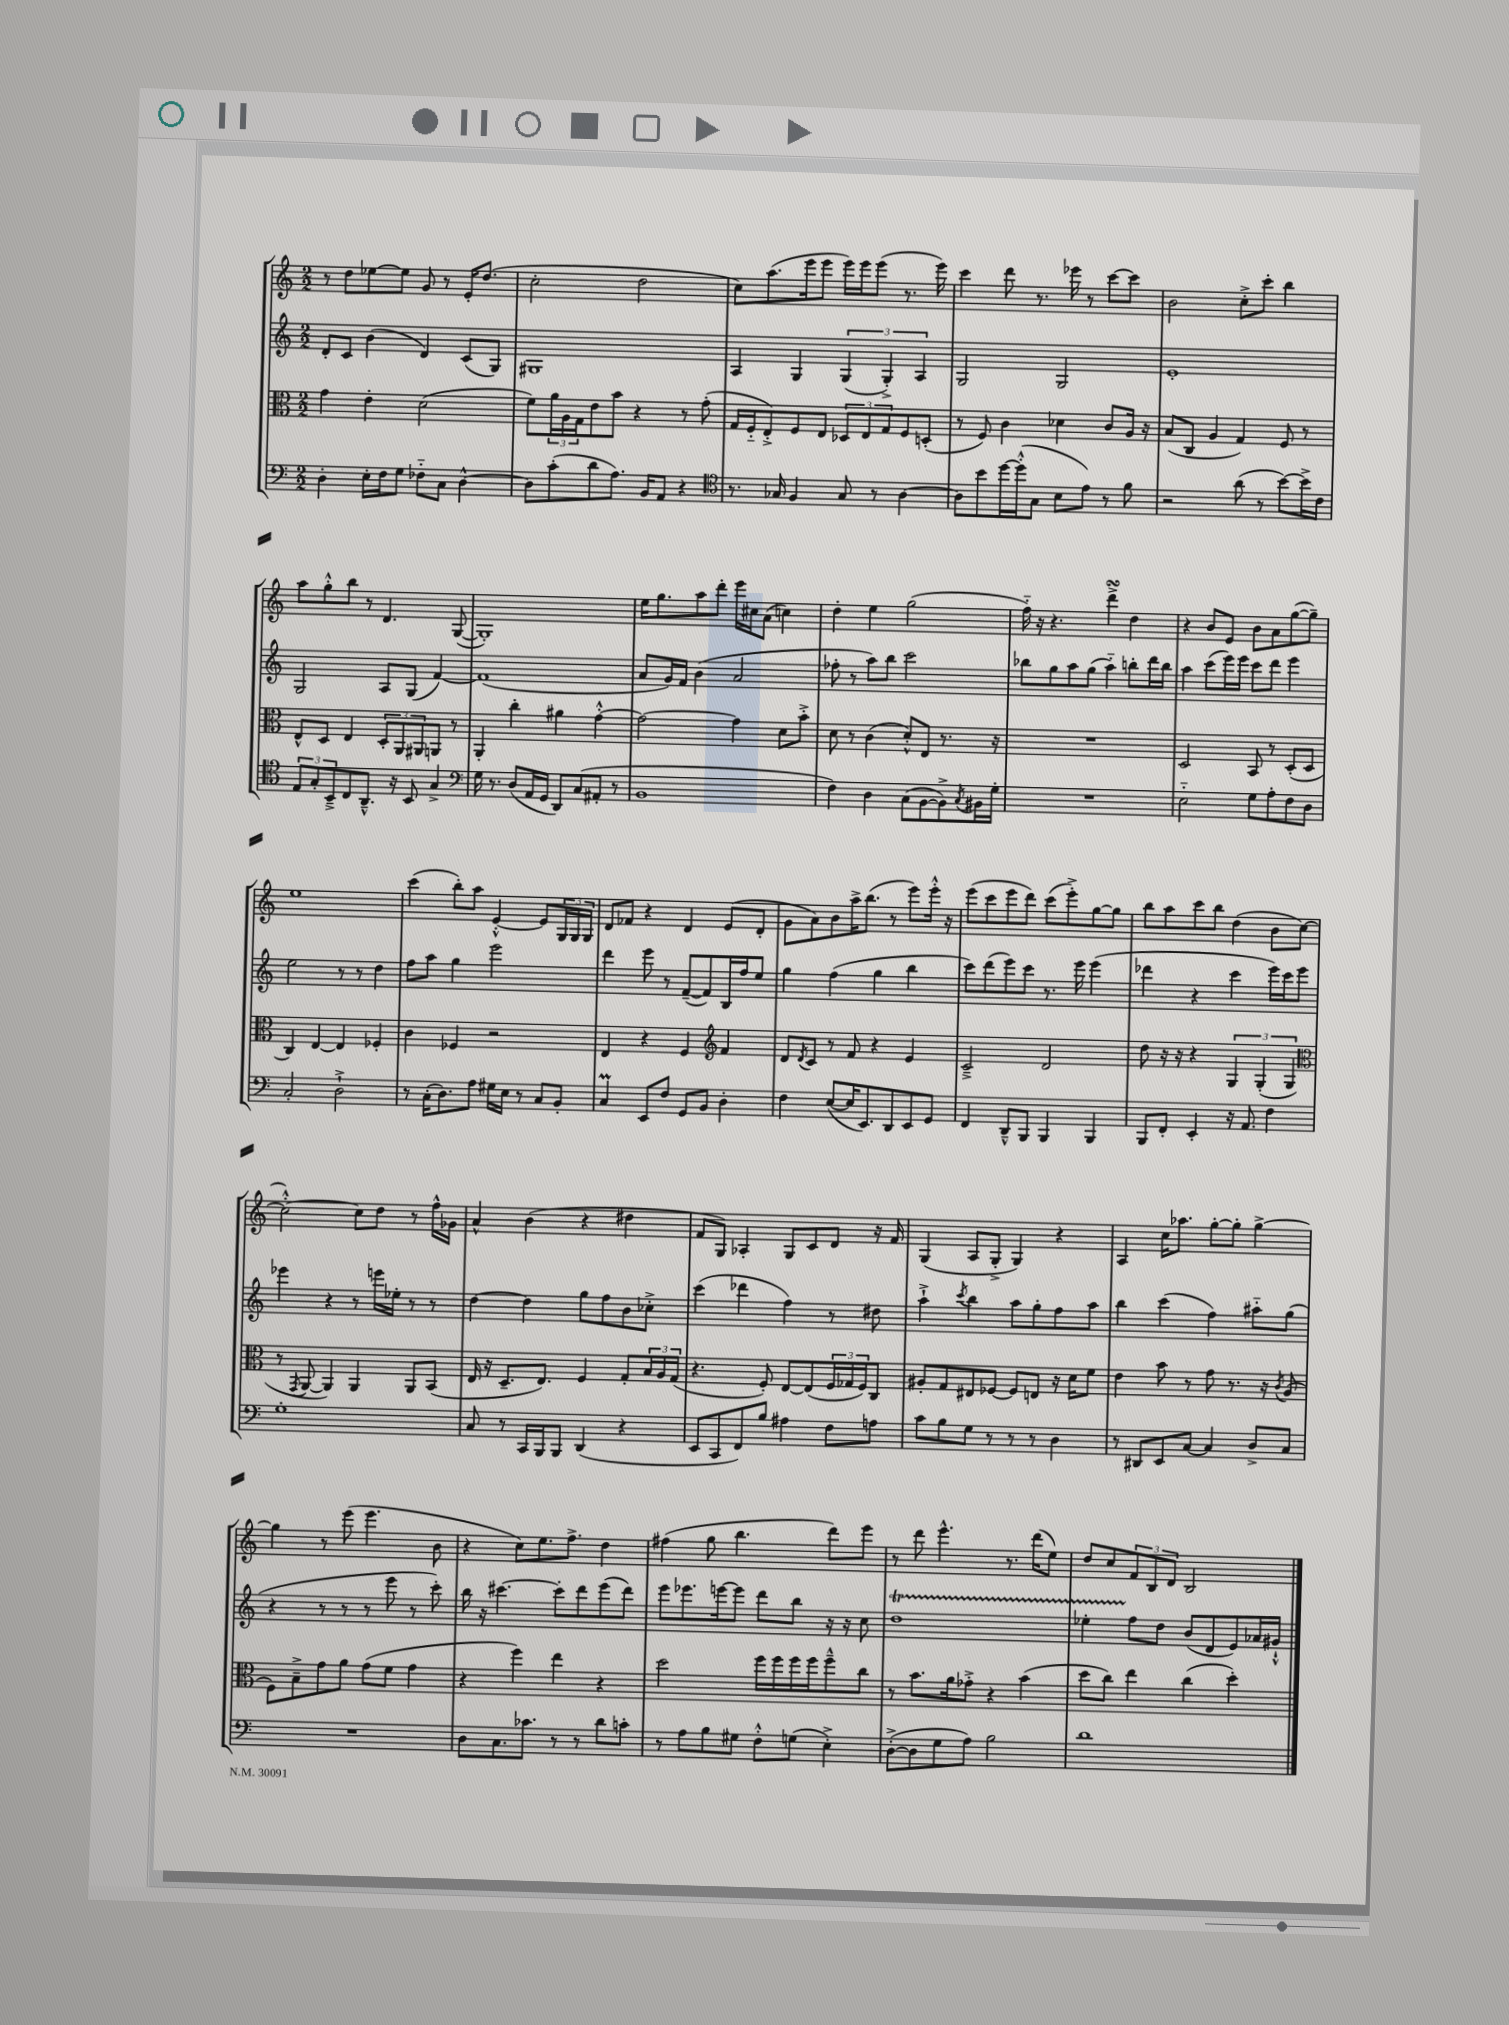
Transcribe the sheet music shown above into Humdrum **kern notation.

**kern	**kern	**kern	**kern
*staff4	*staff3	*staff2	*staff1
*clefF4	*clefC3	*clefG2	*clefG2
*k[]	*k[]	*k[]	*k[]
*M2/2	*M2/2	*M2/2	*M2/2
4D'\	4g\	8d'/L	8r
.	.	8c/J	8dd\L
16E'\LL	4e'\	(4b\	[8ee-\
16F\J	.	.	.
8G\J	.	.	8ee-\]J
8F-'~\L	(2d\	4d/)	8g/
8C\J	.	.	8r
[4D^^\	.	(8c/L	16e'/LK
.	.	.	(8.dd/J
.	.	8G/J)	.
=	=	=	=
8D\]L	8f\L)	1G#	2cc'\
(8c'\	24a\L	.	.
.	24A\	.	.
.	24G\J	.	.
8d\	8e\	.	.
8.A\J)	8b\J	.	.
.	4r	.	2dd\
16BB/LK	.	.	.
8AA/J	.	.	.
4r	8r	.	.
.	(8g'\	.	.
=	=	=	=
*clefC4	*	*	*
8.r	16G/LL	4A/	8cc\L)
.	16F'~/J	.	.
.	8E'^/)	.	(8.aa\
16G-/	.	.	.
4F/	8F/	4G/	.
.	.	.	16eee\k
.	8E/J	.	8eee\J
8G-/	12D-/L	(6G/	16eee\LL)
.	.	.	16eee\J
.	12E/	.	.
8r	.	.	(8eee\J
.	12G/	6G'^/)	.
[4A\	8F/	.	8.r
.	.	6A/	.
.	(8D'/J	.	.
.	.	.	16eee\)
=	=	=	=
8A\]L	8r	2G/	4ccc\
8b\	8F/)	.	.
[16dd\L	4c\	.	8ddd\
(16dd'^^\]J	.	.	.
8G\J	.	.	8.r
8B\L	4d-\	2G/	.
.	.	.	16eee-\
8e\J)	.	.	8r
8r	8c/L	.	[8ccc\L
8f\	16A/Jk	.	8ccc\]J
.	16r	.	.
=	=	=	=
2r	(8B/L	1e'	2b\
.	8C/J	.	.
.	4A/	.	.
(8a\	4G/)	.	8cc'^\L
8r	.	.	8ccc'\J
[8b\L)	8F/	.	4bb\
16b^\]L	8r	.	.
16c\JJ	.	.	.
=	=	=	=
12E/L	8E^^/L	2G/	8aa\L
12G'/	.	.	.
.	8D/J	.	8gg'^^\
12BB~^/	.	.	.
8C/	4E/	.	8bb\J
8.AA~^^/J	.	.	8r
.	12D'/L	8A/L	4.d/
16r	.	.	.
.	12AA/	.	.
8BB/	.	(8G/J	.
.	12AA#/	.	.
4G^/	8AA/J	[4f/)	.
.	8r	.	([8G/
=	=	=	=
*clefF4	*	*	*
16G\	4AA'/	(1f]	1G'])
8.r	.	.	.
(8D/L	4cc'\	.	.
16AA/L	.	.	.
16GG/JJ	.	.	.
8DD/L)	4a#\	.	.
(8C/	.	.	.
8AA#'/J	[4g'^^\	.	.
8r	.	.	.
=	=	=	=
1BB	2g\_	8a/L	16ee\LK
.	.	.	8.gg\
.	.	16g/L)	.
.	.	16f/JJ	.
.	.	(4b\	8aa\
.	.	.	8ddd'\J
.	4g\]	2a/	16eee\LL
.	.	.	16cc#\J
.	.	.	(8a\J
.	8d\L	.	4cc\)
.	8b'^\J	.	.
=	=	=	=
4F\)	8d\	8ff-'\	4dd'\
.	8r	8r	.
4D\	(4c\	8aa\L)	4ee\
.	.	8bb\J	.
(8C\L	8d'^^/L)	2ccc\	(2gg\
[8BB\	8E/J	.	.
8BB^\])	8.r	.	.
8qC/	.	.	.
16BB#\L	.	.	.
16G'\JJ	16r	.	.
=	=	=	=
1r	1r	8bb-\L	16ff'~\)
.	.	.	16r
.	.	8gg\	4.r
.	.	8aa\	.
.	.	(8gg\J	.
.	.	4aa'~\)	4ddd^\
.	.	8bb'\L	4dd\
.	.	16ddd\L	.
.	.	16bb\JJ	.
=	=	=	=
2E'~\	2D/	4aa\	4r
.	.	(8ccc\L	8b/L
.	.	16eee\L)	8e/J
.	.	16eee\JJ	.
8G\L	8BB/	8ccc\L	8b\L
8A'\	8r	8ddd\J	8a\
8F\	(8D'/L	4eee\	([8gg\
8D\J	8D/J	.	8gg~\]J)
=	=	=	=
2C'/	4C/)	2ee\	1ee
.	[4E/	.	.
2D`^\	4E/]	8r	.
.	.	8r	.
.	4F-'/	4dd\	.
=	=	=	=
8r	4c\	8ff\L	(4ccc\
(16C'\LK	.	8aa\J	.
8.D\)	.	.	.
.	4F-/	4gg\	8bb'\L)
8A\J	.	.	8aa\J
16G#\LL	2r	2eee\	[4e'^^/
16E\JJ	.	.	.
8r	.	.	.
8C/L	.	.	8e/]L
8BB'/J	.	.	24G/L
.	.	.	24G/
.	.	.	24G/JJ
=	=	=	=
4C/	4E/	4ddd\	8d/L
.	.	.	8f-/J
8EE/L	4r	8eee\	4r
8F/J	.	8r	.
8GG/L	4F/	([8f~/L	4d/
8BB/J	.	8f/])	.
*	*clefG2	*	*
4D'\	4f/	16B/L	(8e/L
.	.	16ff/J	.
.	.	8ee/J	8d'/J
=	=	=	=
4F\	8d/L	4gg\	8g\L
.	8qd/	.	.
.	8c/J	.	8a\)
([8E/L	8r	(4ff\	8b\
16E/]K	8f/	.	16aa^\K
8.EE/)	.	.	(8.bb\J
.	4r	4gg\	.
8DD/	.	.	8r
8EE/	4e/	4bb\	8eee\L)
8GG/J	.	.	16eee'^^\Jk
.	.	.	16r
=	=	=	=
4FF/	2c~^/	8ccc\L)	(8eee\L
.	.	(8ddd\	8ccc\
8DD~^^/L	.	8eee\)	8eee\
8BBB/J	.	8ccc\J	8ddd\J)
4BBB/	2d/	8.r	(8ccc\L
.	.	.	8eee'^\)
.	.	16eee\	.
4BBB/	.	(4eee\	[8gg\
.	.	.	8gg\]J
=	=	=	=
8BBB/L	8dd\	4ddd-\	8bb\L
8FF'/J	16r	.	8aa\
.	16r	.	.
4EE'/	4r	4r	8ccc\
.	.	.	8bb\J
16r	6G/	4ccc\	(4dd\
8.AA/	.	.	.
.	(6G'/	.	.
4F\	.	16eee\LL)	8b\L
.	.	16ccc\J	.
.	6G/	.	.
.	.	8eee\J	[8cc\J
=	=	=	=
*	*clefC3	*	*
1G'	8r	4eee-\	2cc'^^\_)
.	8qGG/	.	.
.	[8AA/	.	.
.	4AA/])	4r	.
.	4AA/	8r	8cc\]L
.	.	16eee\LL	8dd\J
.	.	16ee-'\JJ	.
.	8AA/L	8r	8r
.	(8BB/J	8r	16ff^^\LL
.	.	.	16g-\JJ
=	=	=	=
8C/	16E/	[4dd\	4a^^/
.	16r	.	.
8r	8.D~/L	.	.
16CC/LL	.	4dd\]	(4b\
16BBB/J	8.E/J)	.	.
8BBB/J	.	.	.
(4DD/	4F/	8gg\L	4r
.	.	8ff\	.
4r	8G'/L	8b\	4dd#\
.	24B/L	8cc-'^\J	.
.	24A/	.	.
.	(24G/JJ	.	.
=	=	=	=
8EE/L	4.r	(4ccc\	8f/L
8CC/	.	.	8G/J)
8FF/)	.	4ddd-\	4A-'/
8B/J	8F'/)	.	.
4A#\	[8E/L	4ff\)	8G/L
.	(8E/]	.	8c/
8F\L	24F/L	8r	8d/J
.	24G-/	.	.
.	24F/J)	.	.
8A\J	8C/J	8dd#\	16r
.	.	.	16f/
=	=	=	=
8c\L	8A#'/L	4aa`^\	(4G/
8B\	8G/	.	.
.	.	8qccc/	.
8G\J	8E#/	4bb\	8A/L
8r	[8F-/J	.	8G'^/J
8r	8F-/]L	8aa\L	4G/)
8r	8E/J	8gg'\	.
4D\	16r	8ff\	4r
.	16d\LK	.	.
.	8f\J	8aa\J	.
=	=	=	=
8r	4e\	4bb\	4A/
8DD#/L	.	.	.
8EE/	8b\	(4ccc\	16cc\LK
.	.	.	8.aa-\J
[8C/J	8r	.	.
4C/]	8g\	4ff\)	[8gg'\L
.	8.r	.	8gg'\]J
8D^/L	.	8aa#'~\L	[4gg^\
.	16r	.	.
.	8qc/	.	.
8C/J	(8A/	(8gg\J	.
=	=	=	=
1r	8F\L)	4r	4gg\]
.	8B~^\	.	.
.	8g\	8r	8r
.	8a\J	8r	(8eee\
.	(8g\L	8r	4.eee\
.	8f\J	8eee\	.
.	4g\	8r	.
.	.	8ccc'\)	8b\
=	=	=	=
8D\L	4r	16bb\	4r
.	.	16r	.
8.C\	.	[4.ccc#\	.
.	4ff\)	.	8cc\L)
8.c-\J	.	.	.
.	.	.	8.ee\
8r	4ee\	8ccc#'\]L	.
.	.	.	8.ff^\J
8r	.	8ddd\	.
8d\L	4r	(8eee\	4dd\
8c'\J	.	8ddd\J)	.
=	=	=	=
8r	2dd\	8eee\L	(4ff#\
8A\L	.	8.eee-\	.
8B\	.	.	8gg\
.	.	[16eee\k	.
8G#\J	.	8eee\]J	4.bb\
8F'^^\L	16ff\LL	8ddd\L	.
.	16ff\	.	.
(8G\J	16ff\	8bb\J	.
.	16ff\J	.	.
4E'^\)	8ff~^^\	16r	8ddd\L)
.	.	16r	.
.	8cc\J	8cc\	8eee\J
=	=	=	=
([8D'^\L	8r	1dd	8r
8D\]	8.b\L	.	8ddd\
8G\	.	.	4.eee^^\
.	16a\k	.	.
8A\J)	8g-'^\J	.	.
2B\	4r	.	.
.	.	.	8.r
.	(4b\	.	.
.	.	.	(16ddd\LK
.	.	.	8ee\J)
=	=	=	=
1d	8dd\L	4ee-'\	8dd/L
.	8cc\J)	.	8cc/
.	4ee\	8ff\L	12f/
.	.	.	12B/
.	.	8dd\J	.
.	.	.	12d/J
.	(4cc\	(8b/L	2B/
.	.	8d/	.
.	4dd'\)	8e/)	.
.	.	16a-/L	.
.	.	16g#`^^/JJ	.
==	==	==	==
*-	*-	*-	*-
